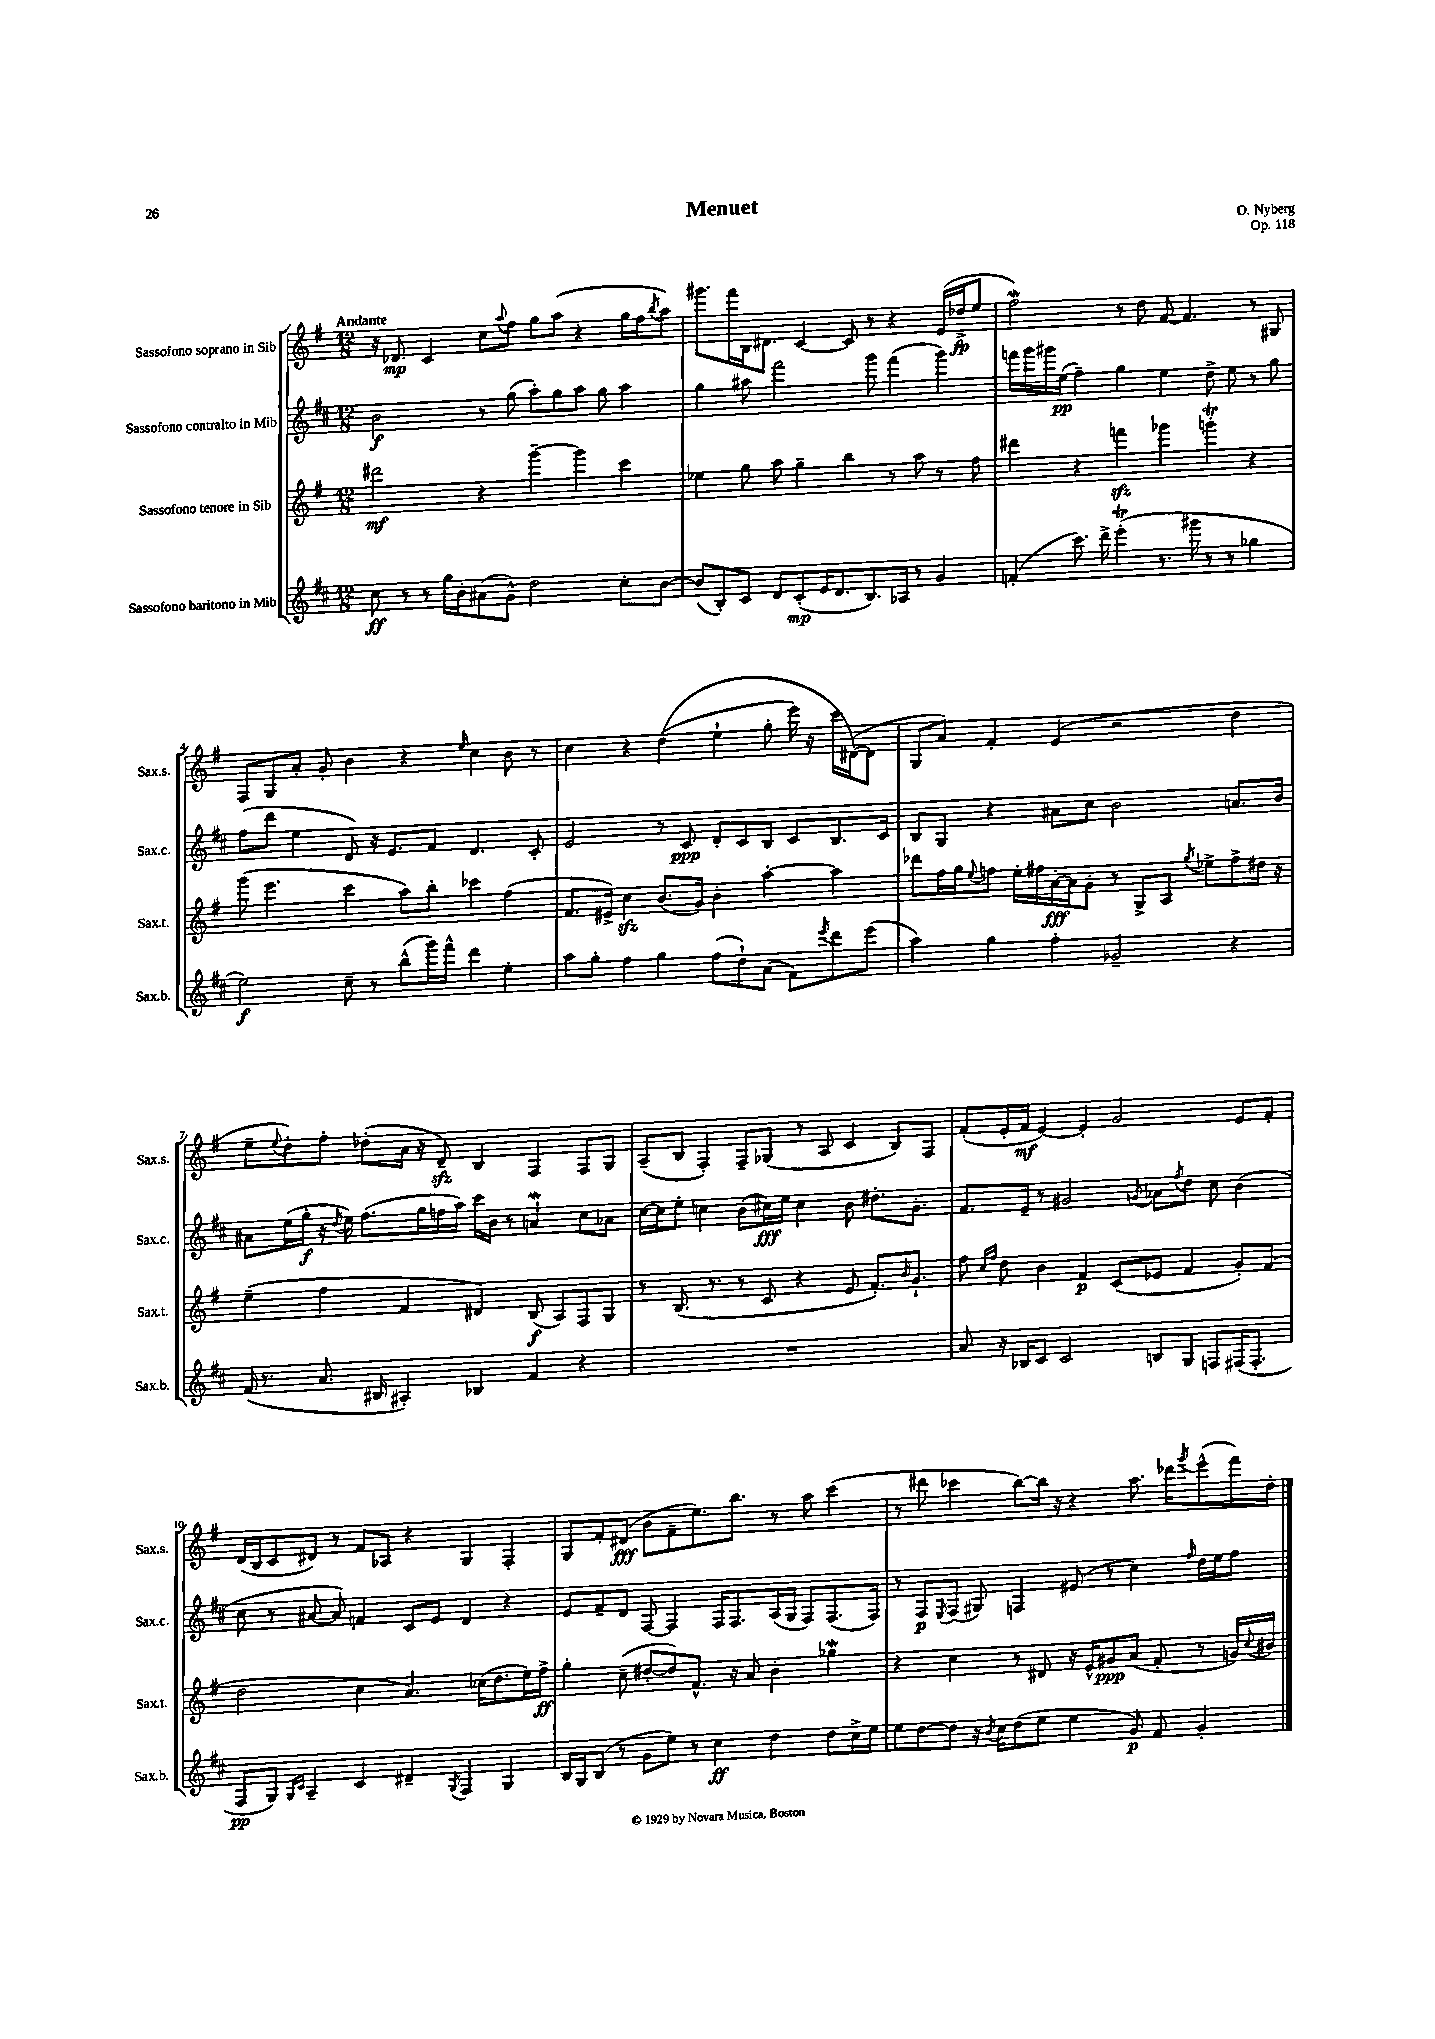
\header { title = "Menuet" composer = "O. Nyberg" opus = "Op. 118" }
<<
\new StaffGroup <<
\new Staff = "s0" \with { instrumentName = "Sassofono soprano in Sib" shortInstrumentName = "Sax.s." } {
    \clef treble \key g \major \numericTimeSignature \time 12/8 \tempo "Andante"
    r16 des'8.\mp c'4 c''8 \appoggiatura { a''8 } fis''8 g''8 a''8( r4 g''16 fis''16 \acciaccatura { b''8 } a''8) |
    gis'''8. fis'''16 b16 dis'8. c'4~ c'8 r8 r4 e'16( des''16->\fp e''8 |
    fis''2\mordent) r8 d''8 fis'8~ fis'4. r8 gis8 |
    fis8 g8 a'8-. g'8-. b'4 r4 \grace { e''16 } c''4 b'8 r8 |
    c''4 r4 d''4(\( e''4-! g''8-. e'''16) r16 c'''16 dis'16~(\) dis'8 |
    g8 a'8) fis'4-. e'4( r2 d''4 |
    e''8-- \appoggiatura { e''8 } d''8-.) fis''8-. des''8-.( a'16 r16 d'8--\sfz) b4 fis4 fis8 g8 |
    a8--( b8 fis4-.) fis8-- ges8( r8 a8 c'4 b8) fis8 |
    fis'8-.( e'16-. fis'16\mf e'4~) e'4-. g'2 e'8 fis'8-. |
    d'16( b16 c'8 dis'8) r8 fis'8 aes8 r4 g4 fis4-. |
    g8 fis'8-. dis'8\fff( b'8 fis'8-- e''8.) b''8. r8 a''8 c'''4( |
    r8 dis'''8 ces'''4 b''8~) b''16 r16 r4 a''8. des'''16 \acciaccatura { g'''8 } e'''8-^( fis'''16) d''16-. \bar "|." |
}
\new Staff = "s1" \with { instrumentName = "Sassofono contralto in Mib" shortInstrumentName = "Sax.c." } {
    \clef treble \key d \major \numericTimeSignature \time 12/8
    b'2\f r8 g''8( a''8-.) g''8 a''8 g''8 a''4 |
    g''4 ais''8 fis'''2 g'''8 fis'''4( g'''4) |
    f'''16 g'''16 gis'''16 e''16\pp( fis''4--) g''4 e''4 d''8-> e''8 r8 g''8 |
    fis''8( d'''8 e''4 d'8) r16 e'8. fis'8 d'4. cis'8-. |
    e'2 r8 cis'8\ppp d'8-. cis'8 b8 cis'8 b8. cis'16 |
    b8 g8 r4 ais'8 cis''8 b'2 a'8. b'16 |
    ais'8 e''16( g''16-.\f r16 \acciaccatura { d''8 } e''16) fis''8.( g''16 f''16 a''16) cis'''16 b'16 r8 a'4\mordent cis''8 aes'8 |
    cis''16~ cis''16 e''8-. c''4 b'8( cis''16\fff) e''16 cis''4 b'8 dis''8.-. g'8.-. |
    fis'8. e'16-- r8 gis'2 \acciaccatura { g'8 } aes'8 \acciaccatura { fis''8 } d''8 cis''8 b'4( |
    cis''8 r8 ais'8~ ais'8) f'4 cis'8 e'8 d'4 r4 |
    e'8 fis'8-- d'8 fis8~ fis4 fis16 fis8. a16( g16 fis8) fis8.( fis16) |
    r8 fis8\p \acciaccatura { e8 } fis8( gis8) f4 eis'8( r8 cis''4) \grace { fis''16 } d''16 e''16 fis''8 \bar "|." |
}
\new Staff = "s2" \with { instrumentName = "Sassofono tenore in Sib" shortInstrumentName = "Sax.t." } {
    \clef treble \key g \major \numericTimeSignature \time 12/8
    dis'''2\mf r4 g'''4~-- g'''4 c'''4 |
    ees''4 g''8 a''8 g''4-- b''4 r8 a''8 r8 fis''8 |
    dis'''4 r4 f'''4\sfz ges'''4 g'''4-.\trill r4 |
    g'''8( e'''4. c'''4 a''8) b''8-. ces'''4 fis''4( |
    fis'8. eis'16->) c''4\sfz b'8.( g'16) b'4-. a''4~-. a''4 |
    des'''8 fis''16 g''16 \appoggiatura { e''8 } f''8 e''16-. fis''16 a'16~-.\fff a'16 g'8-. r8 g8-> a8 \acciaccatura { g''8 } ees''8-> fis''8-> dis''16 r16 |
    e''4--( fis''4 fis'4 dis'4) b8\f( a8) fis8 g8 |
    r8 b8.( r8. r8 c'8 r4 e'8 fis'8.-.) \grace { b'16 } g'8.-! |
    fis''8 \grace { c''16 fis''16 } d''8 b'4 fis'4\p c'8( ees'8 fis'4 g'8-.) fis'8( |
    d''2 c''4 a'4.) ces''16( d''8. e''16) fis''16->\ff |
    g''4-. c''8--( dis''8~-. dis''8) fis'8.-^ r16 a'8 b'4-. ges''4\mordent |
    r4 c''4 r8 dis'8 r16 e'16-^ gis'8\ppp a'8( fis'8-. r8 g'16) \appoggiatura { c''8 } bis'16 \bar "|." |
}
\new Staff = "s3" \with { instrumentName = "Sassofono baritono in Mib" shortInstrumentName = "Sax.b." } {
    \clef treble \key d \major \numericTimeSignature \time 12/8
    cis''8\ff r8 r8 g''16 b'16-. ais'8( g'8-^) d''2 cis''8-. b'8~ |
    b'8( b8-.) cis'8 d'8 cis'8-.\mp( e'16 d'8. b8.) aes16 r8 g'4 |
    f'4-.( cis'''8.) d'''16-> e'''4-.\trill( r8. gis'''16 r8 r8 ges''4 |
    e''2\f) cis''8-- r8 b''8-^( g'''16) fis'''16-^ d'''4 e''4-. |
    a''8 g''8-. fis''4 g''4 fis''8( d''8-!) a'8( fis'8) \acciaccatura { e'''8 } d'''8 e'''8( |
    a''4) g''4 fis''4-. ges'2-- r4 |
    fis'16( r8. a'8. bis16 ais4-.) bes4 fis'4 r4 |
    R1. |
    a'8 r16 bes16 cis'8 cis'2 b8 g8 f8 fis16( fis8.-. |
    fis8\pp g8) \grace { g16 cis'16 } a4-- cis'4 dis'4-- \acciaccatura { g8 } fis4 g4 |
    b16 g16 b8( r8 g'8 e''8) r8 cis''4\ff d''4 d''8 cis''16-> e''16 |
    e''8 d''8~ d''8 r16 \acciaccatura { b'8 } cis''16 d''8( e''8 e''4 g'8\p) fis'8 g'4-. \bar "|." |
}
>>
>>
